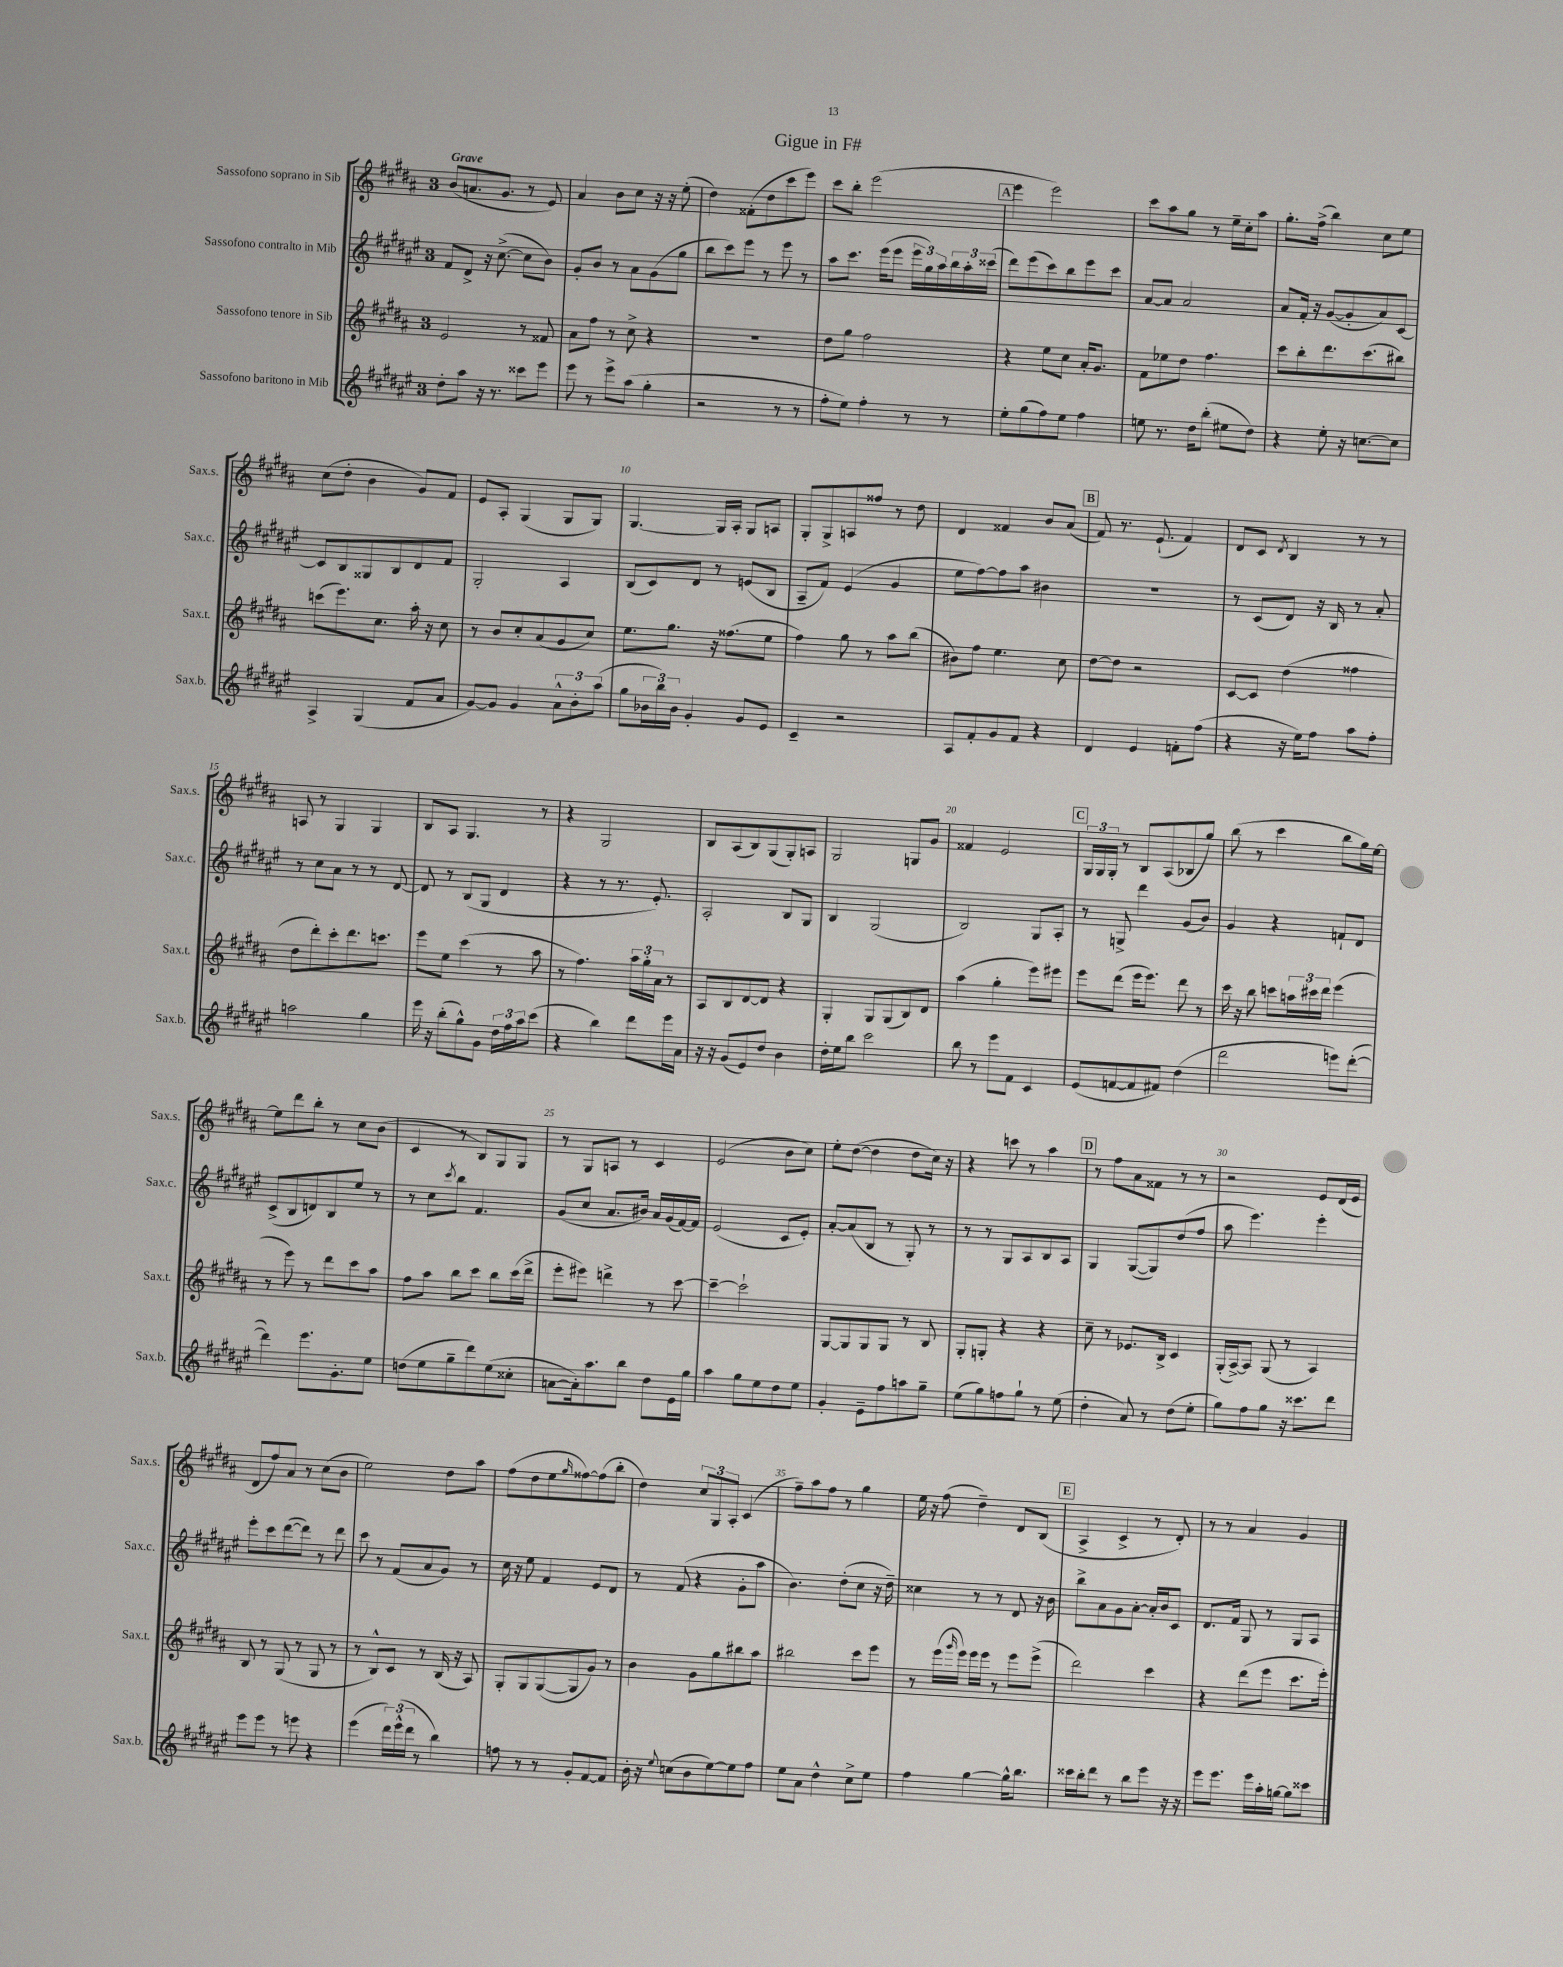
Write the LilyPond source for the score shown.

\header { title = "Gigue in F#" }
<<
\new StaffGroup <<
\new Staff = "s0" \with { instrumentName = "Sassofono soprano in Sib" shortInstrumentName = "Sax.s." } {
    \clef treble \key b \major \once \override Staff.TimeSignature.style = #'single-digit \time 3/4 \tempo "Grave"
    b'8( a'8. gis'8. r8 e'8) |
    ais'4 b'8 cis''8 r16 r16 e''8-.( |
    dis''4) fisis'8-.( dis''8 cis'''8 e'''8) |
    cis'''8 b''8-. e'''2( |
    \mark \markup { \box "A" } e'''4 e'''2) |
    cis'''8 ais''8 gis''8 r8 e''16-- cis''16-. ais''8 |
    gis''8.-. fis''16->( b''4) cis''8 e''8 |
    cis''8( dis''8-. b'4 gis'8) fis'8 |
    e'8 ais8-. gis4( gis8 gis8) |
    gis4.~ gis16 ais16-. gis8 a8 |
    gis8-. gis8-> a8 fisis''8 r8 dis''8 |
    dis'4 fisis'4 b'8 ais'8( |
    \mark \markup { \box "B" } fis'8) r8. e'8.-!( fis'4) |
    dis'8 cis'8 \acciaccatura { dis'8 } b4 r8 r8 |
    a8 r8 gis4 gis4 |
    b8 ais8 gis4. r8 |
    r4 gis2 |
    b8 ais8( b8) gis8( gis8-.) a8 |
    gis2 g8 gis'8 |
    fisis'4 e'2 |
    \mark \markup { \box "C" } \tuplet 3/2 { gis16 gis16 gis16-. } r8 b8 ais8( bes8 gis''8) |
    b''8( r8 cis'''4 b''8 gis''16) e''16~ |
    e''8 dis'''8 b''8-. r8 cis''8 b'8( |
    cis'4 r8 b8) gis8 gis8 |
    r8 gis8 a8 r8 cis'4 |
    e'2( b'8 cis''8) |
    e''8-. dis''8~( dis''4 dis''8 cis''16) r16 |
    r4 c'''8 r8 ais''4 |
    \mark \markup { \box "D" } r8 fis''8 ais'8 fisis'8 r8 r8 |
    r2 e'8 dis'16( e'16 |
    dis'8 fis''8) ais'8 r8 cis''8( b'8 |
    e''2) dis''8 ais''8 |
    fis''8( dis''8 e''8 \grace { gis''16 } fisis''8~) fisis''8( b''8-. |
    dis''4) \tuplet 3/2 { cis''8 gis8 ais8-. } cis'4( |
    fis''8--) ais''8 fis''8 r8 gis''4 |
    e''16 r16 fis''8( dis''4--) dis'8 b8( |
    \mark \markup { \box "E" } ais4-> cis'4-> r8 dis'8-.) |
    r8 r8 ais'4 gis'4 \bar "|." |
}
\new Staff = "s1" \with { instrumentName = "Sassofono contralto in Mib" shortInstrumentName = "Sax.c." } {
    \clef treble \key fis \major \once \override Staff.TimeSignature.style = #'single-digit \time 3/4
    fis'8 dis'8-> r16 cis''8.~->( cis''8 b'8) |
    gis'8-. b'8 r8 ais'8 gis'8( gis''8 |
    b''8 cis'''8) eis'''8 r8 eis'''8 r8 |
    ais''8 cis'''8. eis'''16( eis'''8 \tuplet 3/2 { eis'''16 gis''16) ais''16 } \tuplet 3/2 { b''16 ais''16-. cisis'''16( } |
    \mark \markup { \box "A" } dis'''8) eis'''8( cis'''8) b''8 eis'''8 cis'''8 |
    ais'8~ ais'8 ais'2 |
    ais'8 fis'16-. r16 gis'8~( gis'8-. ais'8) cis'8~ |
    cis'8 b8 gisis8 b8 dis'8 fis'8 |
    gis2-. ais4 |
    b8( cis'8) dis'8 r8 e'8( b8 |
    ais8-- fis'8) eis'4( gis'4 |
    eis''8 fis''8~) fis''8 ais''8 bis'4 |
    \mark \markup { \box "B" } R2. |
    r8 cis'8( dis'8) r16 b16 r8 ais'8-. |
    r8 cis''8 ais'8 r8 r8 dis'8~ |
    dis'8 r8 b8( gis8 dis'4 |
    r4 r8 r8. eis'8.-.) |
    ais2-. b8 gis8 |
    b4 gis2( |
    b2) gis8 ais8-. |
    \mark \markup { \box "C" } r8 g8-> dis'''4 gis'8( b'8) |
    gis'4 r4 f'8-! dis'8 |
    cis'8->( b8 d'8) b8 eis''8 r8 |
    r8 cis''8 \acciaccatura { cis'''8 } b''8 fis'4. |
    gis'8( cis''8 ais'8. bis'16) ais'16 gis'16( fis'16~) fis'16 |
    eis'2( cis'8 eis'8-.) |
    ais'8~-. ais'8( b8 r8 gis8-.) r8 |
    r8 r8 gis8 ais8 b8 ais8 |
    \mark \markup { \box "D" } gis4 gis8~( gis8) dis''8( fis''8 |
    ais''8 eis'''4.) eis'''4-. |
    eis'''8-. cis'''8 dis'''8~( dis'''8) r8 dis'''8 |
    cis'''8 r8 fis'8( ais'8 gis'8) r8 |
    cis''16 r16 eis''8 fis'4 eis'8 dis'8 |
    r8 fis'8( r4 gis'8-. ais''8 |
    b'4.) dis''8-.( cis''8 r16 dis''16--) |
    cisis''4 r8 r8 dis'8 r16 b'16 |
    \mark \markup { \box "E" } b''8-> ais'8 gis'8 ais'8~-. ais'16-. b'16 cis'8 |
    dis'8. fis'16 gis8 r8 gis8 ais8 \bar "|." |
}
\new Staff = "s2" \with { instrumentName = "Sassofono tenore in Sib" shortInstrumentName = "Sax.t." } {
    \clef treble \key b \major \once \override Staff.TimeSignature.style = #'single-digit \time 3/4
    e'2 r8 fisis'8 |
    ais'8 fis''8 r8 cis''8-> r4 |
    R2. |
    dis''8 gis''8 fis''2 |
    \mark \markup { \box "A" } r4 e''8 cis''8 ais'16-. gis'8. |
    fis'8 ees''8 dis''8 fis''4. |
    cis'''8 b''8-. dis'''8. cis'''8.( bis''8) |
    c'''8( e'''8.) cis''8. ais''16-. r16 cis''8 |
    r8 b'8 cis''8-. ais'8( gis'8 cis''8) |
    e''8. gis''8. r16 fisis''8.( e''8 |
    fis''4) gis''8 r8 ais''8 b''8( |
    bis'8) fis''8 e''4. cis''8 |
    \mark \markup { \box "B" } dis''8~ dis''8 r2 |
    cis'8~ cis'8 dis''4( fisis''4 |
    dis''8 dis'''8-.) cis'''8-. dis'''8. c'''8. |
    e'''8 e''8 cis'''4( r8 ais''8 |
    r8 fis''4.) \tuplet 3/2 { ais''16 gis''16-. ais'16 } r8 |
    ais8 b8 dis'8~ dis'8 r4 |
    gis4-. gis8 gis8( b8) dis'8 |
    ais''4( gis''4-. e'''8) eis'''8 |
    \mark \markup { \box "C" } e'''8 dis'''8( e'''16 e'''8.) dis'''8 r8 |
    cis'''16 r16 b''8 c'''8 \tuplet 3/2 { a''16 cis'''16 dis'''16 } e'''4( |
    r8 e'''8) r8 dis'''8 cis'''8 ais''8 |
    fis''8 ais''8 b''8 cis'''8 b''8 cis'''16( dis'''16-> |
    e'''8-. eis'''8) d'''4-> r8 cis'''8~ |
    cis'''4~-- cis'''2-! |
    gis8~ gis8 gis8 gis8 r8 b8 |
    gis8-. g8-. r4 r4 |
    \mark \markup { \box "D" } cis''8-- r8 ees'8. b16-> cis'4 |
    gis16-.( ais16~->) ais8 gis8( r8 ais4) |
    b8 r8 gis8( r8 gis8 r8 |
    r8 b8-^) cis'8 r8 b16( r16 ais8) |
    gis8-. gis8 gis8~( gis8 gis'8) r8 |
    b'4 gis'8 gis''8 bis''8 ais''8 |
    bis''2 cis'''8 e'''8 |
    r8 e'''16( \grace { gis'''16 } e'''16) e'''16 e'''16 r8 e'''8 e'''8->( |
    \mark \markup { \box "E" } dis'''2) cis'''4 |
    r4 dis'''8( e'''8 cis'''8. e'''16-.) \bar "|." |
}
\new Staff = "s3" \with { instrumentName = "Sassofono baritono in Mib" shortInstrumentName = "Sax.b." } {
    \clef treble \key fis \major \once \override Staff.TimeSignature.style = #'single-digit \time 3/4
    dis''8-. ais''8 r16 r8. cisis'''8 eis'''8 |
    eis'''8 r8 eis'''8-> ais''8( gis''4-. |
    r2 r8 r8 |
    fis''8-. eis''8) fis''4-. r8 r8 |
    \mark \markup { \box "A" } eis''8-. gis''8( fis''8) eis''8 fis''4 |
    e''8 r8. dis''16 b''8-.( eis''8 dis''8) |
    r4 eis''8-. r16 c''8.~ c''8 |
    ais4-> gis4( fis'8 ais'8 |
    gis'8~) gis'8 gis'4 \tuplet 3/2 { ais'8-^ b'8-. ais''8( } |
    gis''8 \tuplet 3/2 { bes'16 b''16) bes'16 } gis'4-. gis'8 eis'8 |
    cis'4-- r2 |
    ais8 fis'8-. gis'8 fis'8 r4 |
    \mark \markup { \box "B" } dis'4 eis'4 f'8-. fis''8( |
    r4 r16 eis''16) fis''8 ais''8 fis''8-. |
    a''2 gis''4 |
    eis'''16 r16 b''8-.( gis''8-^) gis'8 \tuplet 3/2 { dis''16 fis''16 ais''16 } cis'''8( |
    r4 b''4) dis'''8 eis'''16 ais'16 |
    r16 r16 gis'8( eis'8) dis''8 b'4 |
    dis''16-. eis''16 b''8 cis'''2 |
    b''8 r8 eis'''8 fis'8 cis'4 |
    \mark \markup { \box "C" } eis'8( f'8~ f'8 fis'8) dis''4( |
    dis'''2 e'''8) dis'''8~-.( |
    dis'''4) eis'''8. gis'8.-. eis''8 |
    d''8( eis''8 gis''8-- dis'''8) eis''8( cisis''8-. |
    a'8~ a'16-.) ais''8. b''8 dis''8 eis'16 gis''16 |
    ais''4 gis''8 eis''8 dis''8 eis''8 |
    gis'4-. eis'8-- fis''8 a''8 gis''8-- |
    eis''8( gis''8) f''8 gis''8-! r8 eis''8( |
    \mark \markup { \box "D" } dis''4-. ais'8) r8 dis''8( eis''8-. |
    gis''8) fis''8 gis''8 r16 cisis'''8. dis'''8 |
    eis'''8 eis'''8 r8 e'''8 r4 |
    eis'''4( \tuplet 3/2 { dis'''16) eis'''16-^( dis'''16 } r8 b''4) |
    f''8 r8 r8 gis'8-. fis'8~ fis'8 |
    b'16-. r16 \appoggiatura { eis''8 } c''8( b'8 eis''8~) eis''8 fis''8 |
    eis''8 ais'8 dis''4-^ cis''8-> eis''8 |
    fis''4 gis''4~ gis''16-^ b''8. |
    \mark \markup { \box "E" } cisis'''16 b''16-. dis'''8 r8 b''8 eis'''8 r16 r16 |
    eis'''8 eis'''8. eis'''16 ais''16-. g''16~ g''8 cisis'''8 \bar "|." |
}
>>
>>
\layout { \context { \Score \override BarNumber.break-visibility = ##(#f #t #t) barNumberVisibility = #(every-nth-bar-number-visible 5) } }
